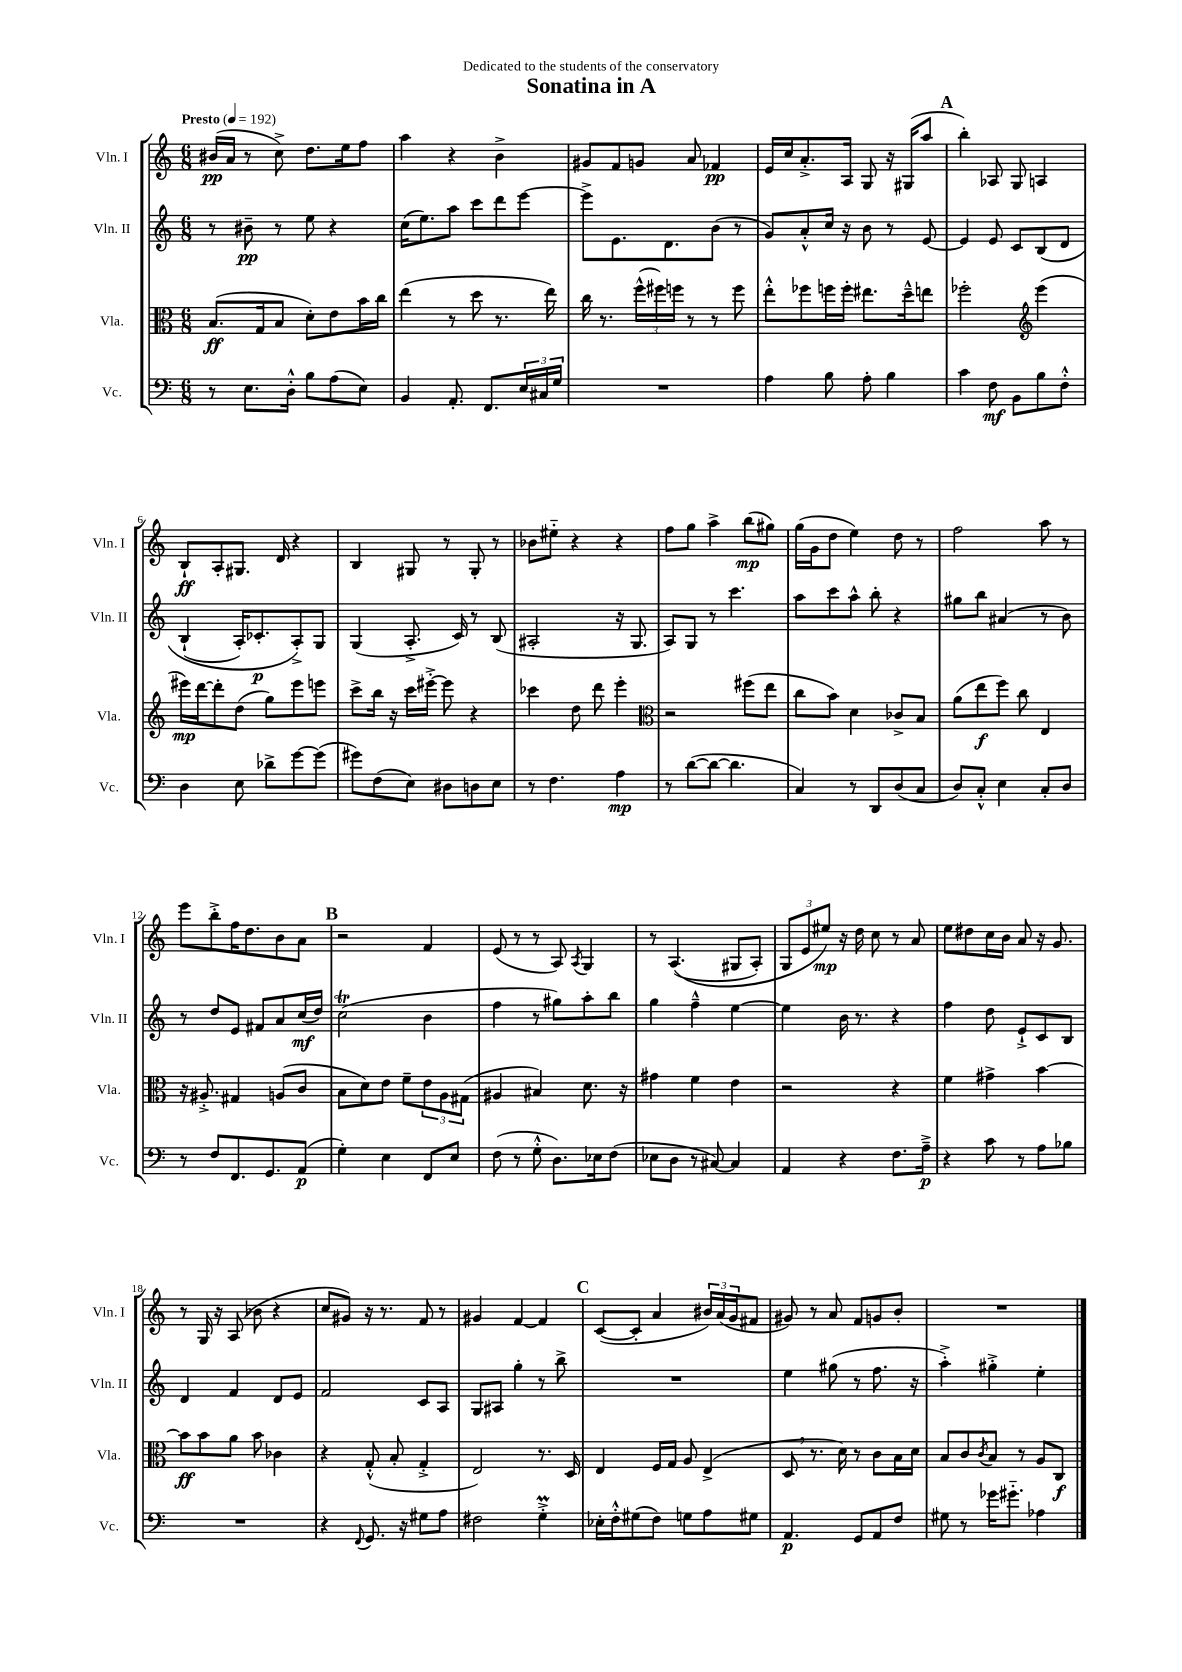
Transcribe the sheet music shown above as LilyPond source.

\header { title = "Sonatina in A" dedication = "Dedicated to the students of the conservatory" }
<<
\new StaffGroup <<
\new Staff = "s0" \with { instrumentName = "Vln. I" shortInstrumentName = "Vln. I" } {
    \clef treble \key c \major \numericTimeSignature \time 6/8 \tempo "Presto" 4 = 192
    bis'16\pp( a'16 r8 c''8->) d''8. e''16 f''8 |
    a''4 r4 b'4-> |
    gis'8 f'8 g'8 a'8 fes'4\pp |
    e'16 c''16 a'8.-.-> a16 g8 r16 gis16( a''8 |
    \mark \markup { \bold "A" } b''4-.) aes8 g8 a4 |
    b8-!\ff a8-. gis8. d'16 r4 |
    b4 gis8 r8 gis8-. r8 |
    bes'8 eis''8-_ r4 r4 |
    f''8 g''8 a''4-> b''8\mp( gis''8) |
    g''16( g'16 d''8 e''4) d''8 r8 |
    f''2 a''8 r8 |
    e'''8 b''8-.-> f''16 d''8. b'8 a'8 |
    \mark \markup { \bold "B" } r2 f'4 |
    e'8( r8 r8 a8) \acciaccatura { a8 } g4 |
    r8 a4.(\( gis8 a8-.) |
    \tuplet 3/2 { g8 e'8 eis''8\mp\) } r16 d''16 c''8 r8 a'8 |
    e''8 dis''8 c''16 b'16 a'8 r16 g'8. |
    r8 g16 r16 a8( bes'8 r4 |
    c''8 gis'8) r16 r8. f'8 r8 |
    gis'4 f'4~ f'4 |
    \mark \markup { \bold "C" } c'8~( c'8-. a'4 \tuplet 3/2 { bis'16) a'16( g'16 } fis'8 |
    gis'8) r8 a'8 f'8 g'8 b'8-. |
    R2. \bar "|." |
}
\new Staff = "s1" \with { instrumentName = "Vln. II" shortInstrumentName = "Vln. II" } {
    \clef treble \key c \major \numericTimeSignature \time 6/8
    r8 bis'8--\pp r8 e''8 r4 |
    c''16( e''8.) a''8 c'''8 d'''8 e'''8~ |
    e'''8-> e'8. d'8. b'8( r8 |
    g'8) a'8-.-^ c''16 r16 b'8 r8 e'8~ |
    \mark \markup { \bold "A" } e'4 e'8 c'8 b8\( d'8 |
    b4-!( a16-.) ces'8.-.\p a8-.->\) g8 |
    g4( a8.-.-> c'16) r8 b8( |
    ais2-. r16 g8. |
    a8) g8 r8 c'''4. |
    a''8 c'''8 a''8-^ b''8-. r4 |
    gis''8 b''8 ais'4( r8 b'8) |
    r8 d''8 e'8 fis'8 a'8 c''16\mf( d''16) |
    \mark \markup { \bold "B" } c''2\trill( b'4 |
    f''4 r8 gis''8) a''8-. b''8 |
    g''4 f''4---^ e''4~ |
    e''4 b'16 r8. r4 |
    f''4 d''8 e'8-!-> c'8 b8 |
    d'4 f'4 d'8 e'8 |
    f'2 c'8 a8 |
    g8 ais8 g''4-. r8 b''8-> |
    \mark \markup { \bold "C" } R2. |
    e''4 gis''8( r8 f''8. r16 |
    a''4-.->) gis''4-.-> e''4-. \bar "|." |
}
\new Staff = "s2" \with { instrumentName = "Vla." shortInstrumentName = "Vla." } {
    \clef alto \key c \major \numericTimeSignature \time 6/8
    b8.\ff( g16 b8 d'8-.) e'8 b'16 c''16 |
    e''4( r8 d''8 r8. e''16) |
    c''16 r8. \tuplet 3/2 { f''16-^( fis''16) f''16 } r8 r8 f''8 |
    e''8-.-^ fes''8 f''16 f''16-. eis''8. d''16---^ e''8 |
    \mark \markup { \bold "A" } fes''2-. \clef treble e'''4( |
    eis'''16\mp) d'''16~ d'''8-. d''8( g''8) eis'''8 e'''8 |
    c'''8-> b''16 r16 c'''16 eis'''16~-.-> eis'''8 r4 |
    ces'''4 d''8 d'''8 e'''4-. |
    \clef alto r2 fis''8( e''8 |
    c''8 b'8) d'4 ces'8-> b8 |
    a'8( e''8\f f''8) c''8 e4 |
    r16 ais8.-.-> gis4 a8( c'8 |
    \mark \markup { \bold "B" } b8 d'8) e'8 f'8-- \tuplet 3/2 { e'8 a8 gis8( } |
    ais4 bis4) d'8. r16 |
    gis'4 f'4 e'4 |
    r2 r4 |
    f'4 gis'4-> b'4~ |
    b'8\ff b'8 a'8 b'8 ces'4 |
    r4 g8-.-^( b8-. g4-.-> |
    e2) r8. d16 |
    \mark \markup { \bold "C" } e4 f16 g16 a8 e4->( |
    d8 \breathe r8. d'16) r8 c'8 b16 d'16 |
    b8 c'8 \acciaccatura { c'8 } b8 r8 a8 c8\f \bar "|." |
}
\new Staff = "s3" \with { instrumentName = "Vc." shortInstrumentName = "Vc." } {
    \clef bass \key c \major \numericTimeSignature \time 6/8
    r8 e8. d16-.-^ b8 a8( e8) |
    b,4 a,8.-. f,8. \tuplet 3/2 { e16 cis16 g16 } |
    R2. |
    a4 b8 a8-. b4 |
    \mark \markup { \bold "A" } c'4 f8\mf b,8 b8 f8-.-^ |
    d4 e8 des'8-> g'8~ g'8( |
    gis'8) f8( e8) dis8 d8 e8 |
    r8 f4. a4\mp |
    r8 d'8~( d'8~ d'4. |
    c4) r8 d,8 d8( c8 |
    d8) c8-.-^ e4 c8-. d8 |
    r8 f8 f,8. g,8. a,8\p( |
    \mark \markup { \bold "B" } g4-.) e4 f,8 e8 |
    f8( r8 g8-.-^ d8.) ees16 f8( |
    ees8 d8 r8 cis8~) cis4 |
    a,4 r4 f8. a16--->\p |
    r4 c'8 r8 a8 bes8 |
    R2. |
    r4 \appoggiatura { f,8 } g,8. r16 gis8 a8 |
    fis2 g4-.->\prall |
    \mark \markup { \bold "C" } ees16-. f16-.-^ gis8( f8) g8 a8 gis8 |
    a,4.\p g,8 a,8 f8 |
    gis8 r8 ges'16 gis'8.-_ aes4 \bar "|." |
}
>>
>>
